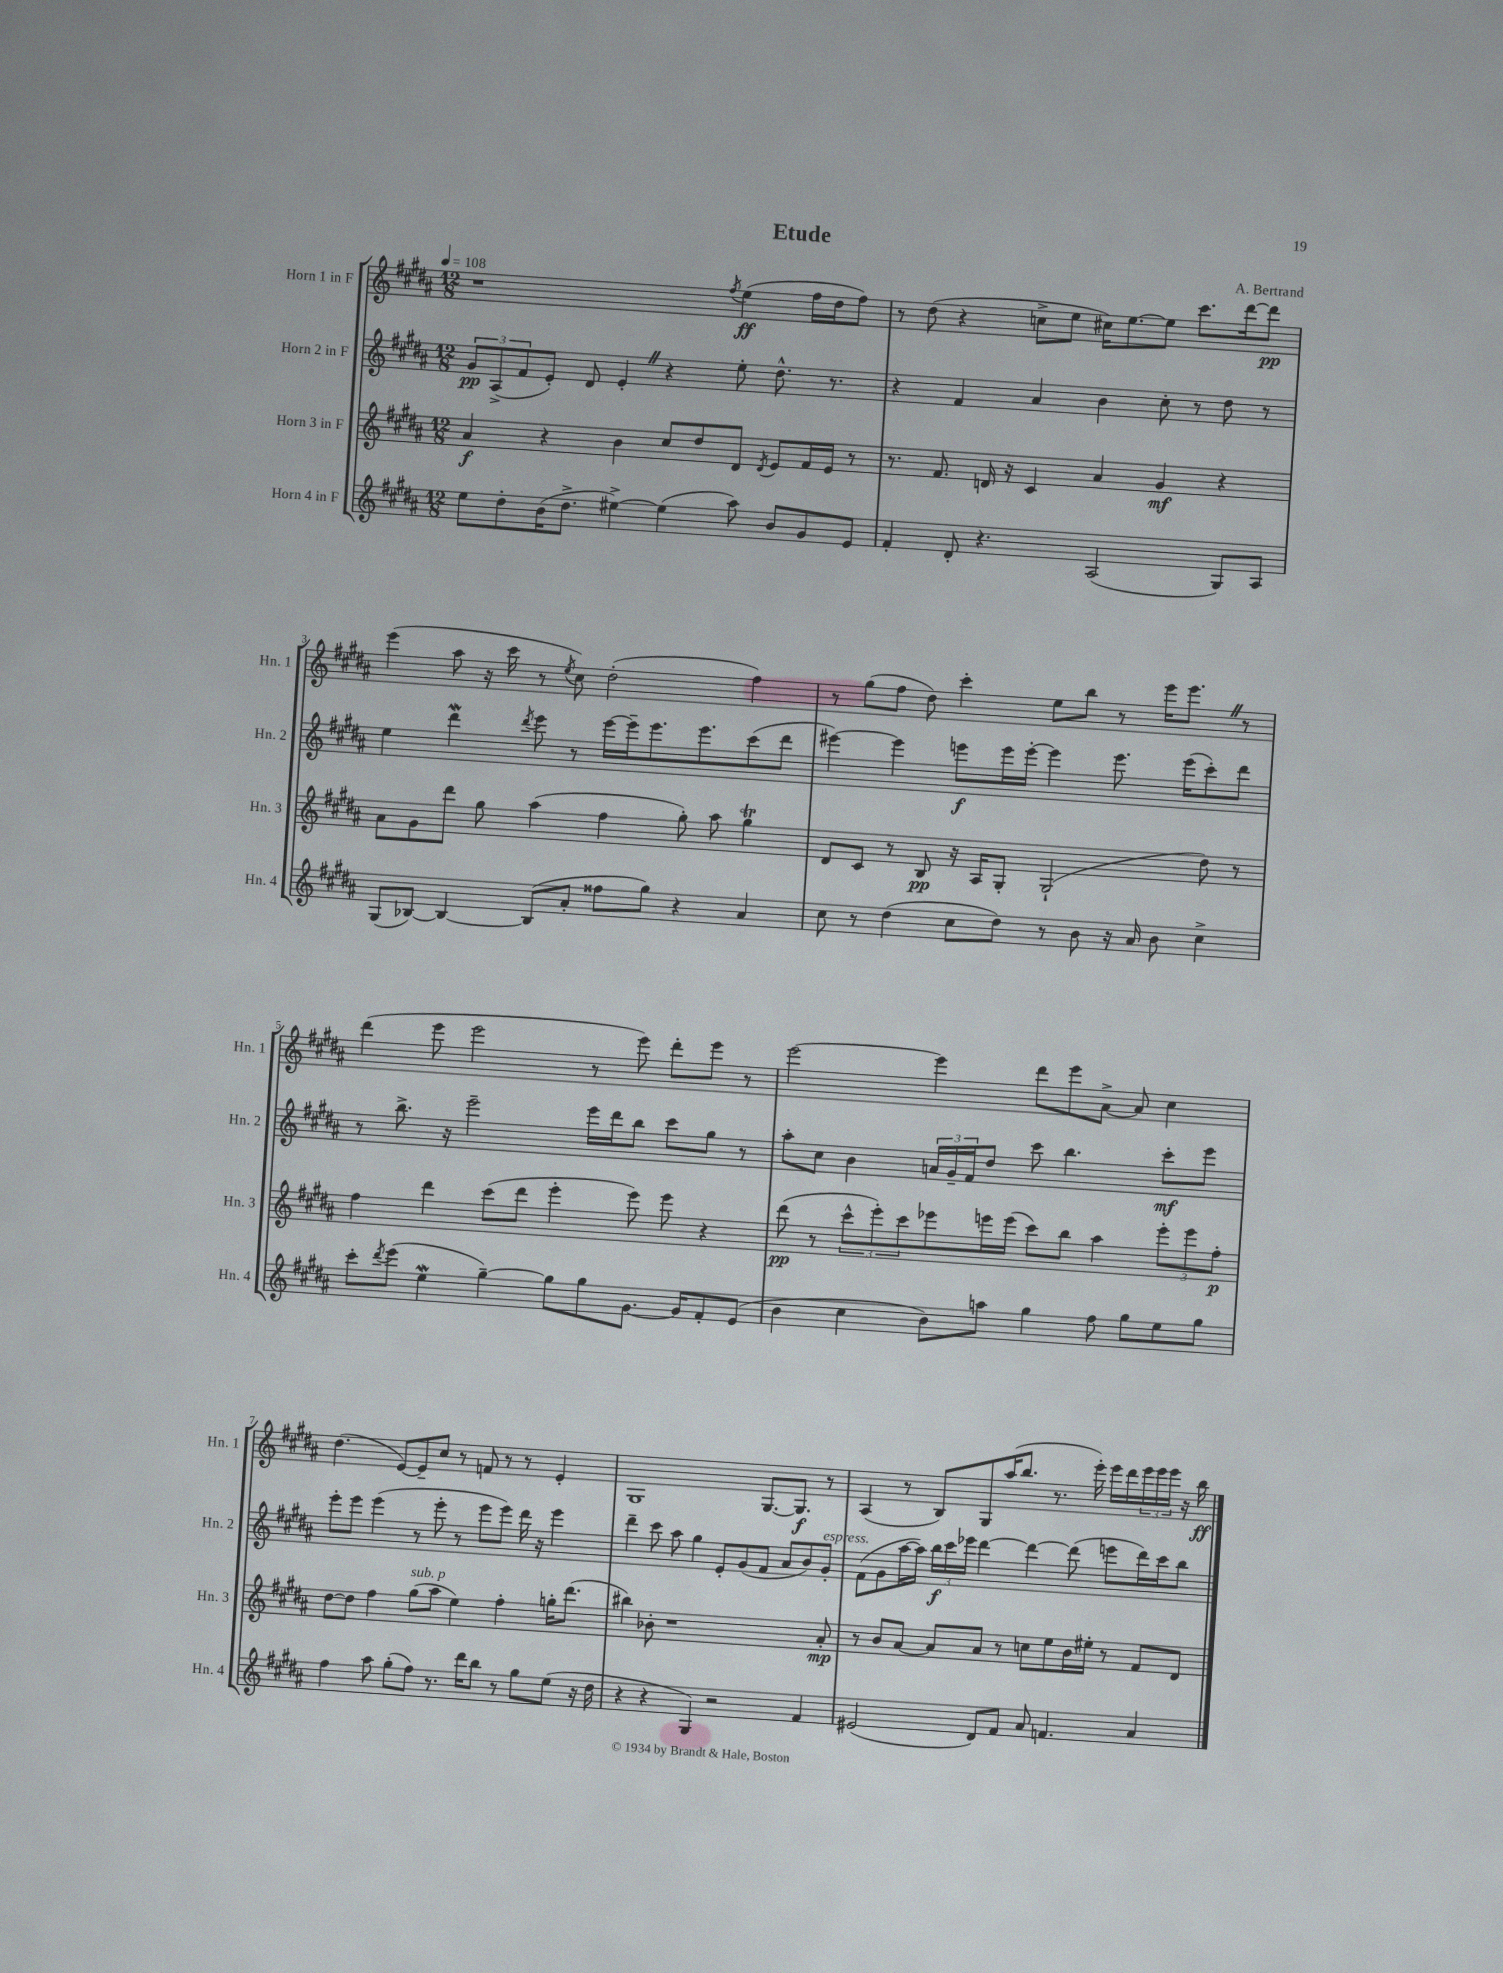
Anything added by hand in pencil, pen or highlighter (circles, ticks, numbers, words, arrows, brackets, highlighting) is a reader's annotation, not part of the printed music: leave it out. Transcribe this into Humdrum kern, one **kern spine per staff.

**kern	**kern	**kern	**kern
*staff4	*staff3	*staff2	*staff1
*clefG2	*clefG2	*clefG2	*clefG2
*k[f#c#g#d#a#]	*k[f#c#g#d#a#]	*k[f#c#g#d#a#]	*k[f#c#g#d#a#]
*M12/8	*M12/8	*M12/8	*M12/8
*MM108	*MM108	*MM108	*MM108
8ee	4a#	12g#	1r
.	.	(12A#^	.
8dd#'	.	.	.
.	.	12f#	.
(16b	4r	8e')	.
8.dd#^	.	.	.
.	.	8d#	.
[4ee#^)	4b	4e'	.
(4ee#]	8cc#	4r	.
.	8dd#	.	.
.	.	.	8qff#
8aa#)	8d#	8ee'	(4ee
.	8qd#	.	.
8b	8e	8.dd#^^	.
8g#	16f#	.	16ff#
.	16e	8.r	16dd#
8e	8r	.	8ff#)
=	=	=	=
4f#'	8.r	4r	8r
.	.	.	(8dd#
.	8.f#	.	.
8d#'	.	4f#	4r
4.r	16d	.	.
.	16r	.	.
.	4c#	4a#	8cc^
.	.	.	8ee
(2A#	4a#	4b	16cc#)
.	.	.	[8.ee
.	4g#	8cc#'	8ee]
.	.	8r	8.ccc#
8G#)	4r	8dd#	.
.	.	.	[16ddd#
8A#	.	8r	8ddd#]
=	=	=	=
(8G#	8a#	4ee	(4eee
[8B-)	8g#	.	.
4B-_	8ddd#	4ddd#	8aa#
.	8gg#	.	16r
.	.	.	16ccc#
.	.	8qddd#	.
(8B-]	(4aa#	8eee	8r
.	.	.	8qee
8a#'	.	8r	8cc#)
8ff##	4ff#	[16eee	(2dd#'
.	.	16eee~]	.
8gg#)	.	8.eee	.
4r	8gg#')	.	.
.	.	8.eee	.
.	8aa#	.	.
4a#	4gg#	(8ccc#	4ff#)
.	.	8ddd#	.
=	=	=	=
8cc#	8d#	[4eee#)	8r
8r	8c#	.	(8gg#
(4dd#	8r	4eee#]	8ff#
.	8B	.	8dd#)
8cc#	16r	8eee	4ccc#'
.	16A#	.	.
8dd#)	8G#'	16eee	.
.	.	[16eee'	.
8r	(2G#`	4eee]	8ee
8b	.	.	8bb
16r	.	8.eee	8r
16a#	.	.	.
8b	.	.	16eee
.	.	(16eee	8.eee
4cc#^	8dd#)	8ccc#')	.
.	8r	8ddd#	8r
=	=	=	=
8ccc#'	4ff#	8r	(4ddd#
8qddd#	.	.	.
(8eee	.	8.bb^	.
4ee	4ddd#	.	8eee
.	.	16r	.
.	.	2eee~	2eee
[4gg#~)	(8ccc#	.	.
.	8ddd#	.	.
8gg#]	4eee'	.	.
8gg#	.	16eee	8r
.	.	16ddd#	.
[8.g#	8eee)	8bb	8eee)
.	8eee	8ccc#	8ddd#'
16g#]	.	.	.
8f#'	4r	8gg#	8eee
(8e	.	8r	8r
=	=	=	=
4b	(8ddd#	8aa#'	[2eee
.	8r	8cc#	.
4cc#	12ccc#^^	4b	.
.	12eee')	.	.
.	12ccc#	.	.
8b)	8eee-	24a	4eee]
.	.	24g#~	.
.	.	24f#	.
8aa	16eee	8dd#	.
.	(16eee	.	.
4gg#	8ccc#)	8ccc#	8ddd#
.	8bb	4.bb	8eee
8ff#	4aa#	.	[8a#^
8gg#	.	.	8a#]
8ee	12eee'	8ccc#'	4cc#
.	12eee	.	.
8gg#	.	8eee	.
.	12ff#'	.	.
=	=	=	=
4ff#	[8dd#	8eee'	(4.dd#
.	8dd#]	8eee	.
8aa#	4ff#	(4eee	.
(8gg#'	.	.	[8e)
8ff#)	(8gg#	8r	8e~]
8.r	8aa#	8eee'	8cc#
.	4ee)	8r	8r
16ddd#	.	.	.
8bb	.	8eee	8f
8r	4ff#'	8eee)	8r
8gg#	.	16ddd#	8r
.	.	16r	.
(8ee	16gg'	4eee	4e'
.	(8.ddd#	.	.
16r	.	.	.
16dd#	.	.	.
=	=	=	=
4r	4bb#)	4ddd#~	1G#
4r	8b-'	8ccc#	.
.	1r	8aa#	.
4G#)	.	4gg#	.
2r	.	8e'	.
.	.	(8g#	.
.	.	8f#	[8.G#
.	.	8a#	.
.	.	.	8.G#]
4f#	.	8b)	.
.	8a#'	8g#'	8r
=	=	=	=
(2e#	8r	(8f#	(4A#
.	8b	8g#	.
.	[8a#	[16aa#	8r
.	.	16aa#])	.
.	8a#]	24bb	8B)
.	.	24ccc#	.
.	.	24eee-	.
8d#)	8a#	[4ddd#	8G#
8f#	8r	.	(16aa#
.	.	.	8.bb
8a#	8cc	4ddd#_	.
4.f	8ee	.	8.r
.	16b	(8ddd#]	.
.	16ee#'	.	16eee')
.	8r	8eee	16eee
.	.	.	16ddd#
4a#	8f#	16ddd#)	24eee
.	.	.	24eee
.	.	16ccc#	.
.	.	.	24eee
.	8d#	8bb	16r
.	.	.	16bb
==	==	==	==
*-	*-	*-	*-
